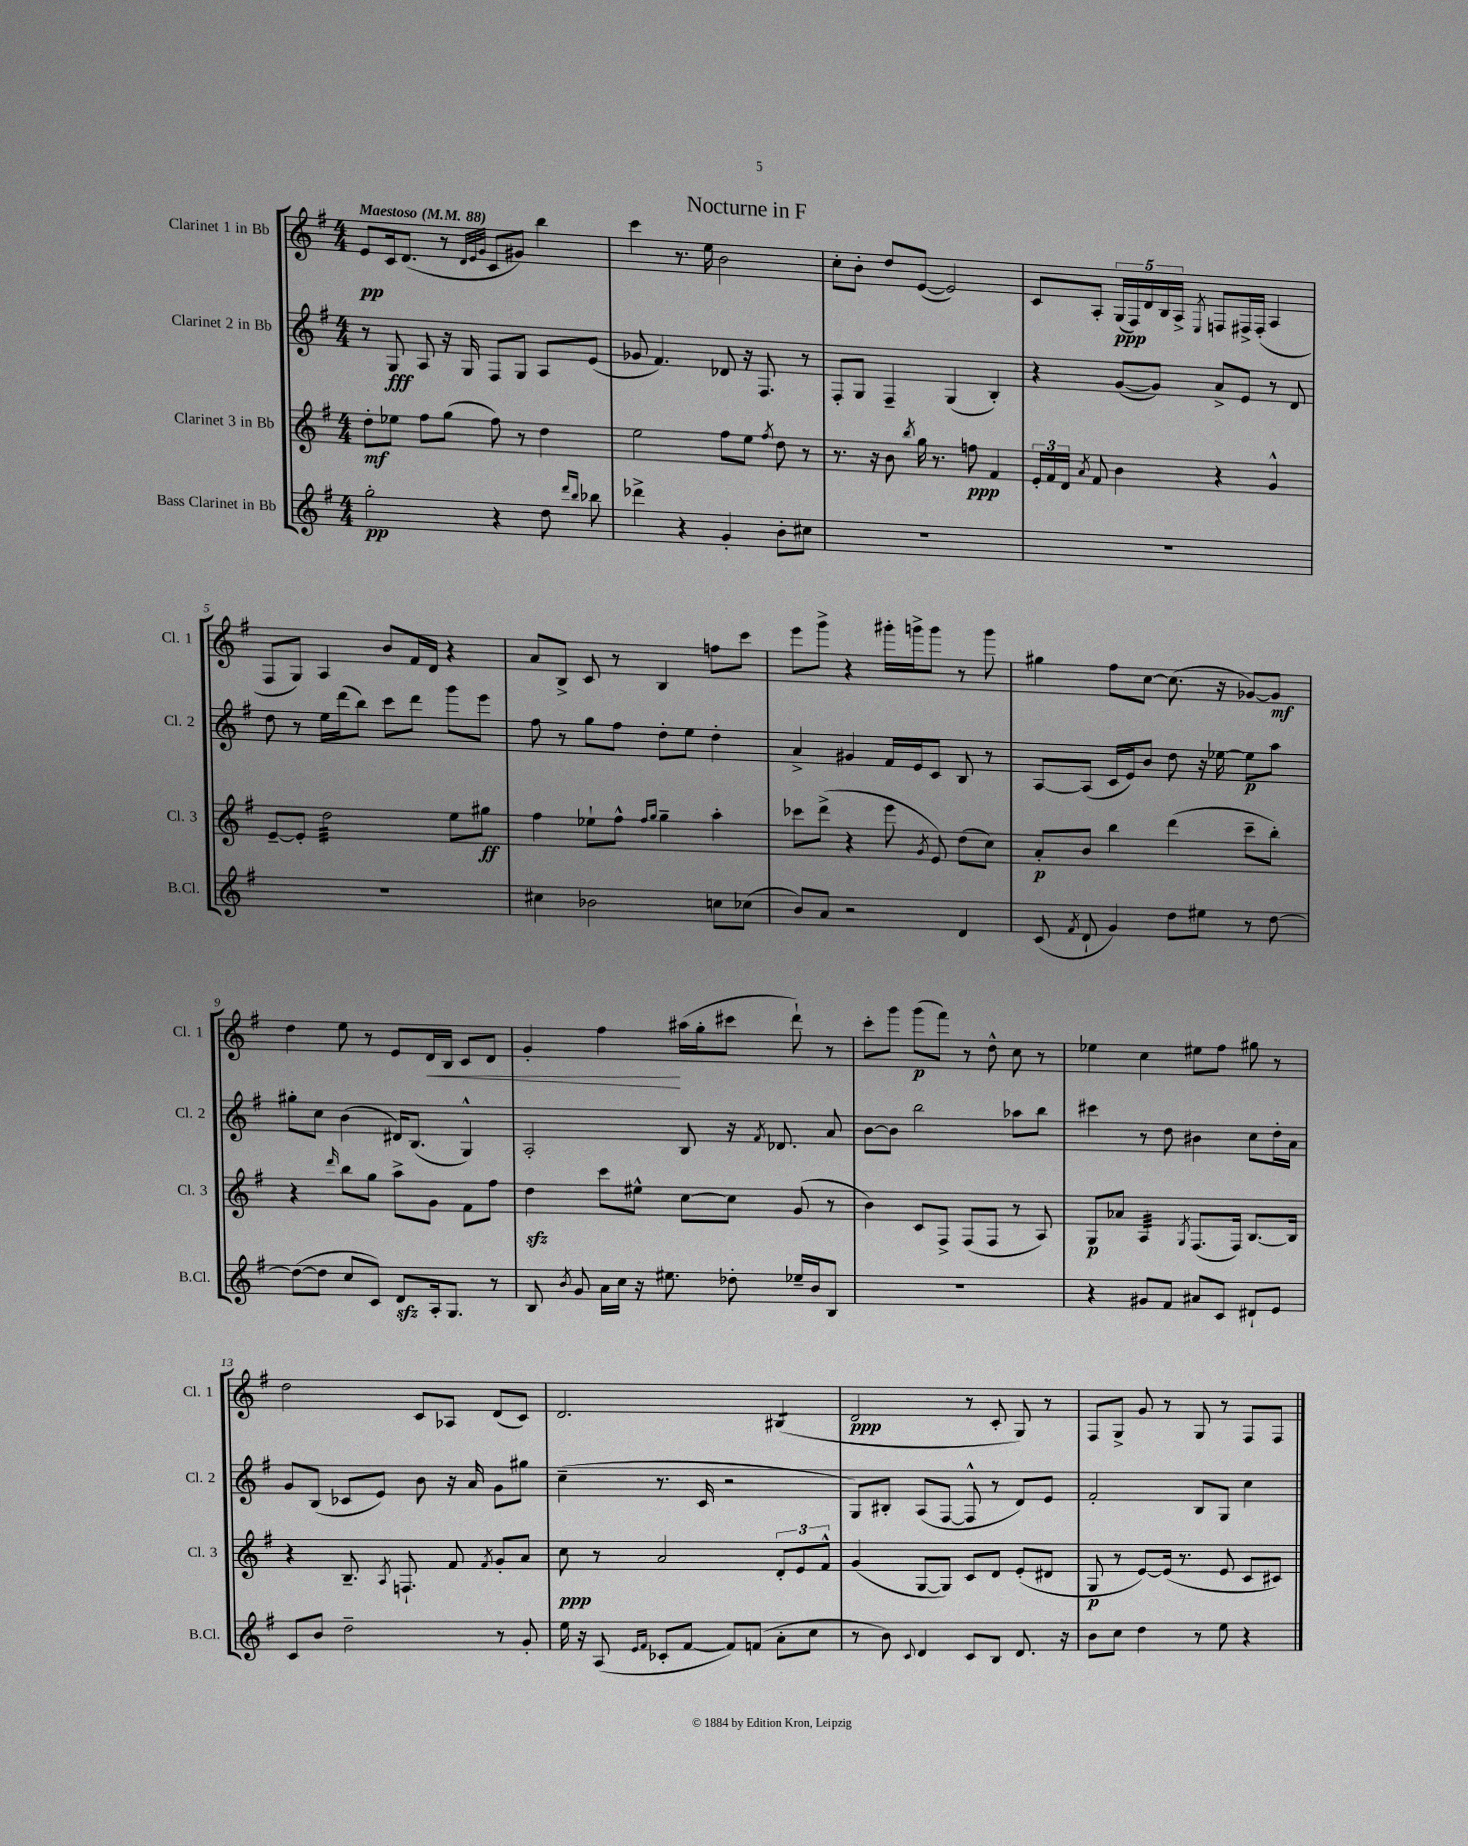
\header { title = "Nocturne in F" }
<<
\new StaffGroup <<
\new Staff = "s0" \with { instrumentName = "Clarinet 1 in Bb" shortInstrumentName = "Cl. 1" } {
    \clef treble \key g \major \numericTimeSignature \time 4/4 \tempo "Maestoso" 4 = 88
    \autoBeamOff e'8[\pp c'16 d'8.]( r8 \grace { d'32[ e'32 g'32] } c'8[ gis'8]) b''4 |
    c'''4 r8. e''16 b'2 |
    c''8[-. b'8]-. d''8[ e'8]~( e'2) |
    c'8[ a8]-. \tuplet 5/4 { g16[\ppp( fis16) d'16 b16 a16]-> } \acciaccatura { e8 } f8[ fis16-> fis16]-.( a4 |
    fis8[ g8]) a4 b'8[ fis'16 d'16] r4 |
    a'8[ b8]-> c'8 r8 b4 f''8[ c'''8] |
    e'''8[ g'''8]-> r4 gis'''16[-. g'''16-> g'''8] r8 g'''8 |
    gis''4 fis''8[ c''8]~ c''8.( r16 ges'8[~) ges'8]\mf |
    d''4 e''8 r8 e'8[ d'16\< b16] c'8[ d'8] |
    g'4-. fis''4\! ais''16[( g''16-. cis'''8] d'''8-!) r8 |
    c'''8[-. g'''8] g'''8[\p( fis'''8]) r8 d''8-^ c''8 r8 |
    ees''4 c''4 eis''8[ fis''8] gis''8 r8 |
    d''2 c'8[ aes8] d'8[( c'8]) |
    d'2. bis4:8( |
    d'2\ppp r8 c'8-. g8) r8 |
    fis8[ g8]-> g'8 r8 g8 r8 fis8[ fis8] \bar "|." |
}
\new Staff = "s1" \with { instrumentName = "Clarinet 2 in Bb" shortInstrumentName = "Cl. 2" } {
    \clef treble \key g \major \numericTimeSignature \time 4/4
    \autoBeamOff r8 g8\fff a8 r16 g16 fis8[ g8] a8[ e'8]( |
    ges'8 fis'4.) des'8 r16 fis8. r8 |
    fis8[-. g8] fis4-- g4( b4-.) |
    r4 g'8[~( g'8]) a'8[-> e'8] r8 d'8 |
    d''8 r8 e''16[ d'''16( b''8]) c'''8[ d'''8] g'''8[ e'''8] |
    fis''8 r8 g''8[ fis''8] d''8[-. e''8] d''4-. |
    a'4-> gis'4 fis'16[ e'16 c'8] b8 r8 |
    a8[~ a8]( c'16[ e'16) b'8] d''8 r16 ees''16~ ees''8[\p a''8] |
    gis''8[-. c''8] b'4( dis'16[) b8.]( g4-^) |
    a2-. b8 r16 \acciaccatura { fis'8 } des'8. a'8 |
    b'8[~ b'8] b''2 aes''8[ b''8] |
    cis'''4 r8 d''8 bis'4 c''8[ d''16-. a'16] |
    g'8[ b8]( ces'8[ e'8]) b'8 r16 a'16 g'8[ gis''8] |
    c''4--( r8. c'16 r2 |
    g8[) bis8]-. a8[( fis8]~ fis8-^ r8 d'8[) e'8] |
    fis'2-. b8[ g8] c''4 \bar "|." |
}
\new Staff = "s2" \with { instrumentName = "Clarinet 3 in Bb" shortInstrumentName = "Cl. 3" } {
    \clef treble \key g \major \numericTimeSignature \time 4/4
    \autoBeamOff d''8[-.\mf ees''8] fis''8[ g''8]( fis''8) r8 d''4 |
    e''2 fis''8[ e''8] \acciaccatura { fis''8 } d''8 r8 |
    r8. r16 b'8 \acciaccatura { b''8 } g''16 r8. f''8\ppp fis'4 |
    \tuplet 3/2 { e'16[-. fis'16 d'16] } \acciaccatura { a'8 } fis'8 b'4 r4 g'4-^ |
    e'8[~-- e'8]-. d''2:32 e''8[ gis''8]\ff |
    fis''4 ees''8[-! fis''8]-^ \grace { fis''16[ g''16] } g''4-- a''4-. |
    ces'''8[ d'''8]->( r4 e'''8 \acciaccatura { g'8 } e'8) d''8[( c''8]) |
    a'8[-.\p b'8] b''4 d'''4( c'''8[-- b''8]-.) |
    r4 \grace { d'''16 } b''8[ g''8] a''8[-> g'8] fis'8[ fis''8] |
    d''4\sfz c'''8[ eis''8]-^ c''8[~ c''8] g'8( r8 |
    b'4) c'8[ fis8]-> fis8[( fis8] r8 a8) |
    g8[\p aes'8] a4:32 \acciaccatura { g8 } fis8.[( fis16]) b8.[~ b16] |
    r4 b8.-- \acciaccatura { a8 } f8.-! fis'8 \acciaccatura { fis'8 } g'8[-. a'8] |
    c''8\ppp r8 a'2 \tuplet 3/2 { d'8[-. e'8 fis'8]-^ } |
    g'4( g8[~ g8]) c'8[ d'8] e'8[-.( dis'8] |
    g8\p r8 e'8[~) e'16]( r8. e'8 c'8[ cis'8]) \bar "|." |
}
\new Staff = "s3" \with { instrumentName = "Bass Clarinet in Bb" shortInstrumentName = "B.Cl." } {
    \clef treble \key g \major \numericTimeSignature \time 4/4
    \autoBeamOff g''2-.\pp r4 d''8 \grace { d'''16[ b''16] } bes''8 |
    des'''4-> r4 g'4-. b'8[-. cis''8] |
    R1 |
    R1 |
    R1 |
    cis''4 bes'2 c''8[ ces''8]( |
    b'8[) a'8] r2 d'4 |
    c'8( \acciaccatura { fis'8 } d'8-! g'4) d''8[ eis''8] r8 d''8~ |
    d''8[~( d''8] c''8[ c'8]) d'8[\sfz a16-. g8.] r8 |
    b8 \acciaccatura { b'8 } g'8 a'16[ c''16] r16 eis''8. des''8-. ees''16[-- b'16 b8] |
    R1 |
    r4 gis'8[ fis'8] ais'8[ c'8] dis'8[-! e'8] |
    c'8[ b'8] d''2-- r8 g'8-. |
    e''16 r16 a8( \grace { e'16[ fis'16] } ces'8[-. fis'8]~ fis'8[) f'8]( a'8[-. c''8] |
    r8 b'8) \appoggiatura { c'8 } d'4 c'8[ b8] d'8. r16 |
    b'8[ c''8] d''4 r8 e''8 r4 \bar "|." |
}
>>
>>
